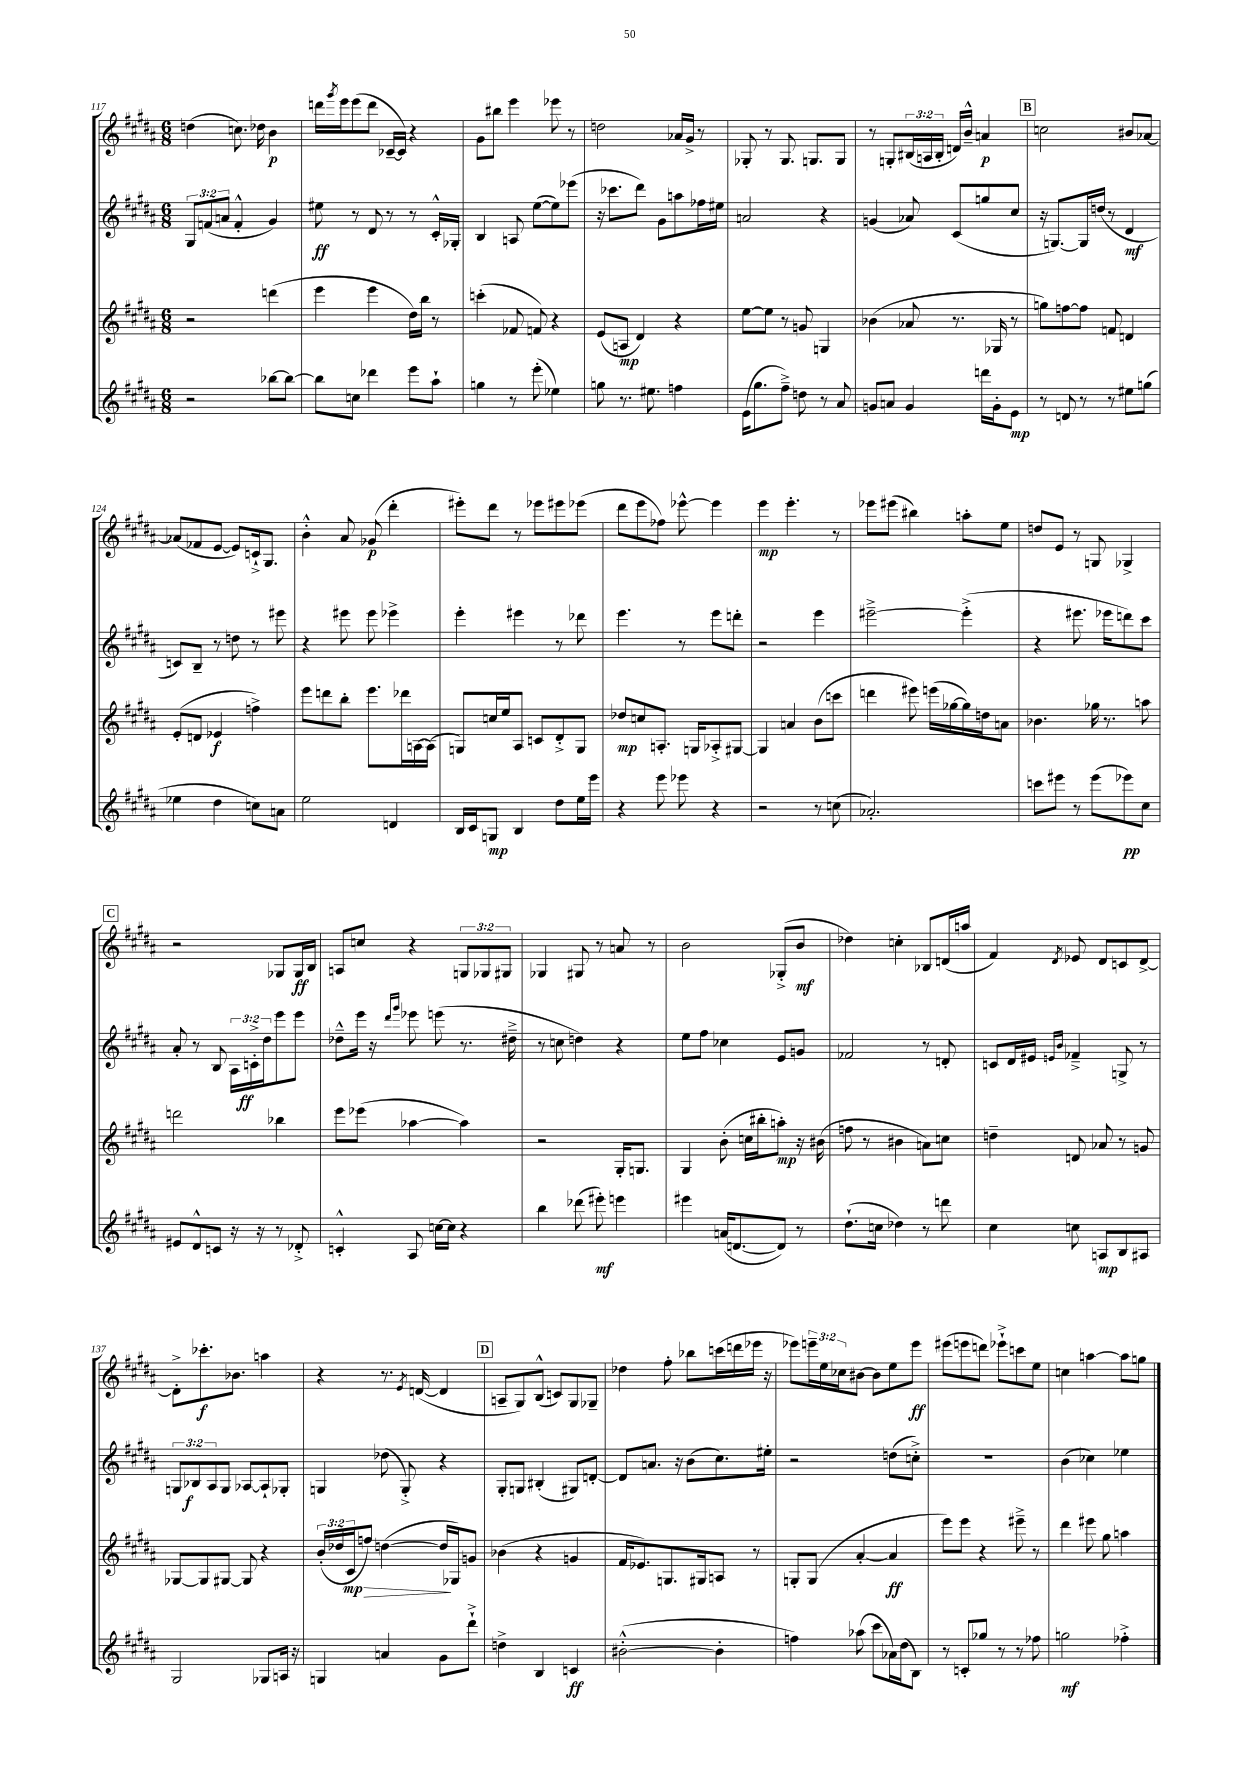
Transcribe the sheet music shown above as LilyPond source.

<<
\new StaffGroup <<
\new Staff = "s0" {
    \clef treble \key b \major \numericTimeSignature \time 6/8 \override Staff.TupletNumber.text = #tuplet-number::calc-fraction-text
    d''4( c''8.) des''16 b'4\p |
    d'''16 \acciaccatura { gis'''8 } e'''16 e'''8( d'''8 ces'16~-- ces'16) r4 |
    gis'8 bis''8 e'''4 ees'''8 r8 |
    d''2 aes'16 gis'16-> r8 |
    ges8-. r8 ges8. g8. g8 |
    r8 g8-. \tuplet 3/2 { bis16( a16 bis16-. } d'16) b'16---^ a'4\p |
    \mark \markup { \box "B" } c''2 bis'8 aes'8~ |
    aes'8( fes'8 e'8~ e'8) c'16-!-> gis8. |
    b'4-.-^ ais'8 ges'8\p( dis'''4-. |
    eis'''8-.) dis'''8 r8 ees'''8 eis'''8 ees'''8( |
    dis'''8 e'''8 fes''8) ees'''8~-^ ees'''4 |
    e'''4\mp e'''4.-. r8 |
    ees'''8 eis'''8( bis''4) a''8-. e''8 |
    d''8 e'8 r8 g8 ges4-> |
    \mark \markup { \box "C" } r2 ges8 ges16\ff b16 |
    a8 c''8 r4 \tuplet 3/2 { g8 ges8 gis8 } |
    ges4 gis8 r8 a'8 r8 |
    b'2 ges8-.->( b'8\mf |
    des''4) c''4-. bes8 d'16( a''16 |
    fis'4) \acciaccatura { dis'8 } ees'8 dis'8 c'8 dis'8~-> |
    dis'8-.-> ces'''8.-.\f bes'8. a''4 |
    r4 r8. \acciaccatura { e'8 } d'16~( d'4 |
    \mark \markup { \box "D" } a8-- gis8) b8-^( c'8) gis8 ges8-- |
    des''4 fis''8-. bes''8 c'''16( d'''16 ees'''16 r16 |
    ees'''8) \tuplet 3/2 { e'''16-- e''16 ces''16 } bis'8~ bis'8 e''8 e'''8\ff |
    eis'''8( e'''8 d'''8) ees'''8-!-> c'''8 e''8 |
    c''4 a''4~ a''8 g''8 \bar "|." |
}
\new Staff = "s1" {
    \clef treble \key b \major \numericTimeSignature \time 6/8 \override Staff.TupletNumber.text = #tuplet-number::calc-fraction-text
    \tuplet 3/2 { gis8 f'8( a'8 } f'4-.-^ gis'4) |
    eis''8\ff r8 dis'8 r8 r8 cis'16-.-^ ges16-. |
    b4 a8 e''8~( e''8) ees'''8( |
    r16 ces'''8. dis'''8) gis'8 a''8 fes''16 eis''16 |
    a'2 r4 |
    g'4( aes'8) cis'8( g''8 cis''8 |
    \mark \markup { \box "B" } r16 g8.~) g16 d''16( r8 dis'4\mf |
    c'8) b8-- r8 d''8 r8 eis'''8 |
    r4 eis'''8 eis'''8 ees'''4-> |
    e'''4-. eis'''4 r8 des'''8 |
    e'''4. r8 e'''8 d'''8-. |
    r2 e'''4 |
    eis'''2~---> eis'''4-.->( |
    r4 eis'''8. ees'''16 d'''8) cis'''8 |
    \mark \markup { \box "C" } ais'8-. r8 b8 \tuplet 3/2 { ais16 c'16-.->\ff dis''16 } e'''8 e'''8 |
    des''8---^ e'''16 r16 \grace { dis'''16 gis'''16 } ees'''8 e'''8( r8. dis''16---> |
    r8 c''8 d''4) r4 |
    e''8 fis''8 ces''4 e'8 g'8 |
    fes'2 r8 d'8-. |
    c'8 dis'16 eis'16 \grace { e'16 b'16 } fes'4---> g8-> r8 |
    \tuplet 3/2 { g8 bes8\f ais8 } g8 aes8~ aes8-! ges8-. |
    g4 des''8( g8-.->) r4 |
    \mark \markup { \box "D" } gis8-. g8 bis4-.( gis8) d'8~-. |
    d'8 a'8. r16 b'8( cis''8.) eis''16-. |
    r2 d''8( c''8-.->) |
    R2. |
    b'4( ces''4) ees''4 \bar "|." |
}
\new Staff = "s2" {
    \clef treble \key b \major \numericTimeSignature \time 6/8 \override Staff.TupletNumber.text = #tuplet-number::calc-fraction-text
    r2 d'''4( |
    e'''4 e'''4 dis''16) b''16 r8 |
    c'''4-.( fes'8 f'8) r4 |
    e'8( a8\mp dis'4) r4 |
    e''8~ e''8 r8 g'8 g4 |
    bes'4( aes'8 r8. ges16 r8 |
    \mark \markup { \box "B" } g''8) f''8~ f''8 f'8 d'4 |
    e'8-.( d'8 ees'4\f f''4->) |
    e'''8 d'''8 b''8-. e'''8. des'''16 a16~ a16( |
    g8) c''16 e''16 ais8 c'8 dis'8-.-> g8 |
    des''8\mp c''8 a8.-. g16 aes8-.-> gis8~ |
    gis4 a'4 b'8( c'''8 |
    d'''4 eis'''8) e'''16( ges''16~ ges''16) d''16 a'8 |
    bes'4. ges''16 r8. a''8 |
    \mark \markup { \box "C" } d'''2 bes''4 |
    e'''8 ees'''8( aes''4~ aes''4) |
    r2 gis16-. g8. |
    gis4 b'8-.( c''16 bis''16-. a''8-.\mp) r16 bis'16( |
    f''8 r8 bis'4 a'8) c''8 |
    d''4-- d'8 aes'8 r8 g'8 |
    ges8~ ges8 gis8~ gis8 r4 |
    \tuplet 3/2 { b'16-.( des''16 cis'16\mp\> } f''8) d''4~( d''16\! ges16) g'8 |
    \mark \markup { \box "D" } bes'4( r4 g'4 |
    fis'16 ees'8.) g8. gis16 a8 r8 |
    g8-. g8( ais'4~-. ais'4\ff |
    e'''8) e'''8 r4 eis'''8---> r8 |
    dis'''4 eis'''8 gis''8 a''4 \bar "|." |
}
\new Staff = "s3" {
    \clef treble \key b \major \numericTimeSignature \time 6/8
    r2 bes''8~ bes''8~ |
    bes''8 c''8 des'''4 e'''8 ais''8-! |
    g''4 r8 e'''8-.( ees''4) |
    g''8 r8. eis''8. f''4 |
    e'16( gis''8. fis''8--->) d''8 r8 ais'8 |
    g'8 a'8 g'4 d'''16 g'16-. e'8\mp |
    \mark \markup { \box "B" } r8 d'8 r8 r8 eis''8 g''8( |
    ees''4 dis''4 c''8) a'8 |
    e''2 d'4 |
    b16 cis'16 g8\mp b4 dis''8 e''16 e'''16 |
    r4 e'''8 ees'''8 r4 |
    r2 r8 c''8( |
    aes'2.-.) |
    c'''8 eis'''8 r8 eis'''8( ees'''8\pp) cis''8 |
    \mark \markup { \box "C" } eis'8 dis'8-^ c'8 r16 r16 r8 des'8-.-> |
    c'4-.-^ ais8 c''16~ c''16 r4 |
    b''4 des'''8( eis'''8-.\mf) e'''4 |
    eis'''4 a'16( d'8.~ d'8) r8 |
    dis''8.-!( c''16 des''4) r8 d'''8 |
    cis''4 c''8 a8\mp b8 ais8 |
    gis2 ges8 a16 r16 |
    g4 a'4 gis'8 dis'''8-!-> |
    \mark \markup { \box "D" } d''4-> b4 c'4\ff |
    bis'2~-.-^( bis'4-. |
    f''4) aes''8( cis'''8 aes'16) dis''16( b8) |
    r8 c'8-. ges''8 r8 r8 fes''8 |
    g''2\mf fes''4-.-> \bar "|." |
}
>>
>>
\layout { \context { \Score currentBarNumber = #117 } }
